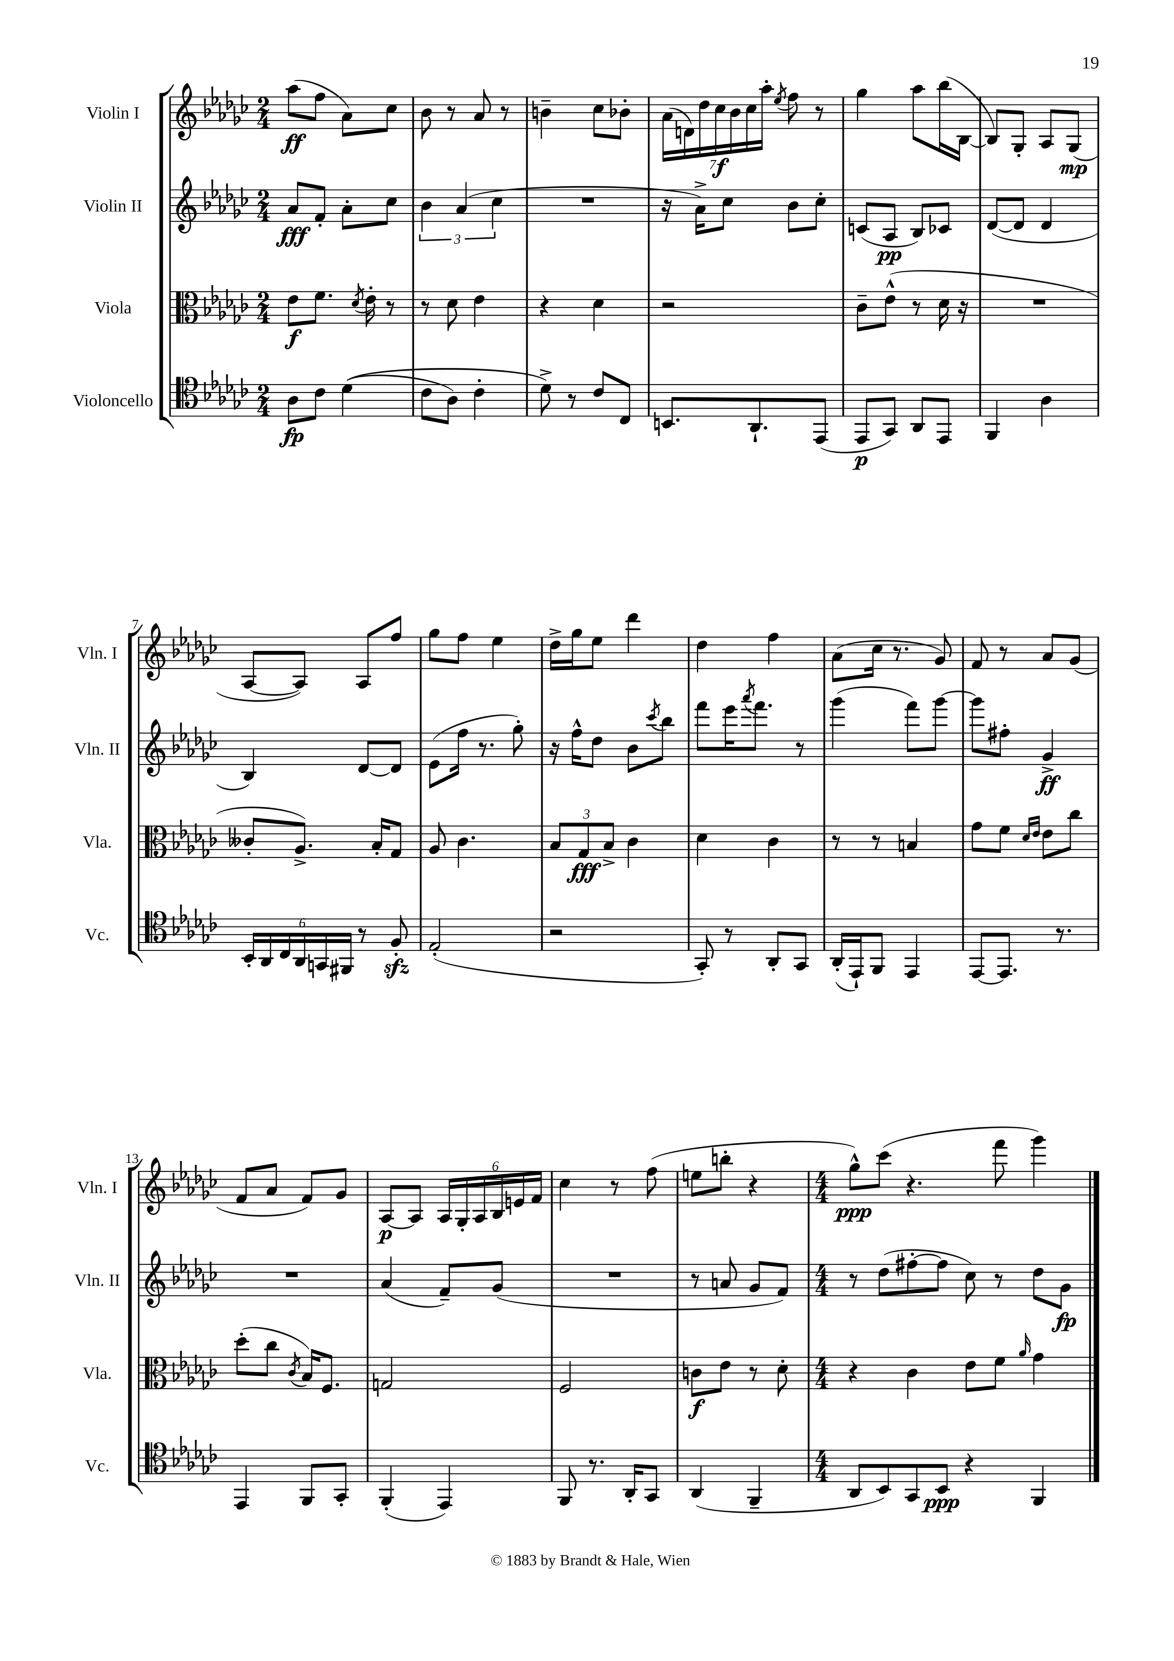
<<
\new StaffGroup <<
\new Staff = "s0" \with { instrumentName = "Violin I" shortInstrumentName = "Vln. I" } {
    \clef treble \key ges \major \numericTimeSignature \time 2/4
    aes''8\ff( f''8 aes'8) ces''8 |
    bes'8 r8 aes'8 r8 |
    b'4-- ces''8 bes'8-. |
    \tuplet 7/4 { aes'16( d'16) des''16 ces''16\f bes'16 ces''16 aes''16-. } \acciaccatura { ees''8 } f''8 r8 |
    ges''4 aes''8 bes''16( bes16~ |
    bes8) ges8-. aes8 ges8\mp( |
    aes8~ aes8) aes8 f''8 |
    ges''8 f''8 ees''4 |
    des''16-> ges''16 ees''8 des'''4 |
    des''4 f''4 |
    aes'8( ces''16 r8. ges'8) |
    f'8 r8 aes'8 ges'8( |
    f'8 aes'8 f'8) ges'8 |
    aes8~\p aes8 \tuplet 6/4 { aes16 ges16-. aes16 bes16 e'16 f'16 } |
    ces''4 r8 f''8( |
    e''8 b''8-. r4 |
    \numericTimeSignature \time 4/4 ges''8-^\ppp) ces'''8( r4. f'''8 ges'''4) \bar "|." |
}
\new Staff = "s1" \with { instrumentName = "Violin II" shortInstrumentName = "Vln. II" } {
    \clef treble \key ges \major \numericTimeSignature \time 2/4
    aes'8\fff f'8-. aes'8-. ces''8 |
    \tuplet 3/2 { bes'4 aes'4( ces''4 } |
    R2 |
    r16 aes'16->) ces''8 bes'8 ces''8-. |
    c'8( aes8\pp bes8) ces'8 |
    des'8~( des'8 des'4 |
    bes4) des'8~ des'8 |
    ees'8( f''16 r8. ges''8-.) |
    r16 f''16-^ des''8 bes'8 \acciaccatura { ces'''8 } bes''8 |
    f'''8 ees'''16 \acciaccatura { aes'''8 } f'''8. r8 |
    ges'''4( f'''8) ges'''8~ |
    ges'''8 fis''8-. ges'4->\ff |
    R2 |
    aes'4( f'8--) ges'8( |
    R2 |
    r8 a'8 ges'8 f'8) |
    \numericTimeSignature \time 4/4 r8 des''8( fis''8~-. fis''8 ces''8) r8 des''8 ges'8\fp \bar "|." |
}
\new Staff = "s2" \with { instrumentName = "Viola" shortInstrumentName = "Vla." } {
    \clef alto \key ges \major \numericTimeSignature \time 2/4
    ees'8\f f'8. \acciaccatura { des'8 } ees'16-. r8 |
    r8 des'8 ees'4 |
    r4 des'4 |
    r2 |
    ces'8-- ees'8-^( r8 des'16 r16 |
    R2 |
    ceses'8-. aes8.->) bes16-. ges8 |
    aes8 ces'4. |
    \tuplet 3/2 { bes8 ges8\fff bes8-> } ces'4 |
    des'4 ces'4 |
    r8 r8 b4 |
    ges'8 f'8 \grace { des'16 ees'16 } ees'8 ces''8 |
    des''8-.( ces''8 \acciaccatura { ces'8 } bes16) f8. |
    g2 |
    f2 |
    c'8\f ees'8 r8 des'8-. |
    \numericTimeSignature \time 4/4 r4 ces'4 ees'8 f'8 \grace { aes'16 } ges'4 \bar "|." |
}
\new Staff = "s3" \with { instrumentName = "Violoncello" shortInstrumentName = "Vc." } {
    \clef tenor \key ges \major \numericTimeSignature \time 2/4
    aes8\fp ces'8 des'4(\( |
    ces'8 aes8) ces'4-. |
    des'8->\) r8 ces'8 ces8 |
    b,8. aes,8.-! ees,8( |
    ees,8\p ges,8) aes,8 ees,8 |
    f,4 aes4 |
    \tuplet 6/4 { bes,16-. aes,16 ces16 aes,16 g,16 fis,16 } r8 f8-.\sfz |
    ees2-.( |
    r2 |
    ges,8-.) r8 aes,8-. ges,8 |
    aes,16-.( ees,16-!) f,8 ees,4 |
    ees,8~ ees,8. r8. |
    ees,4 f,8 ges,8-. |
    f,4-.( ees,4) |
    f,8 r8. aes,16-. ges,8 |
    aes,4( f,4-- |
    \numericTimeSignature \time 4/4 aes,8 bes,8) ges,8 bes,8\ppp r4 f,4 \bar "|." |
}
>>
>>
